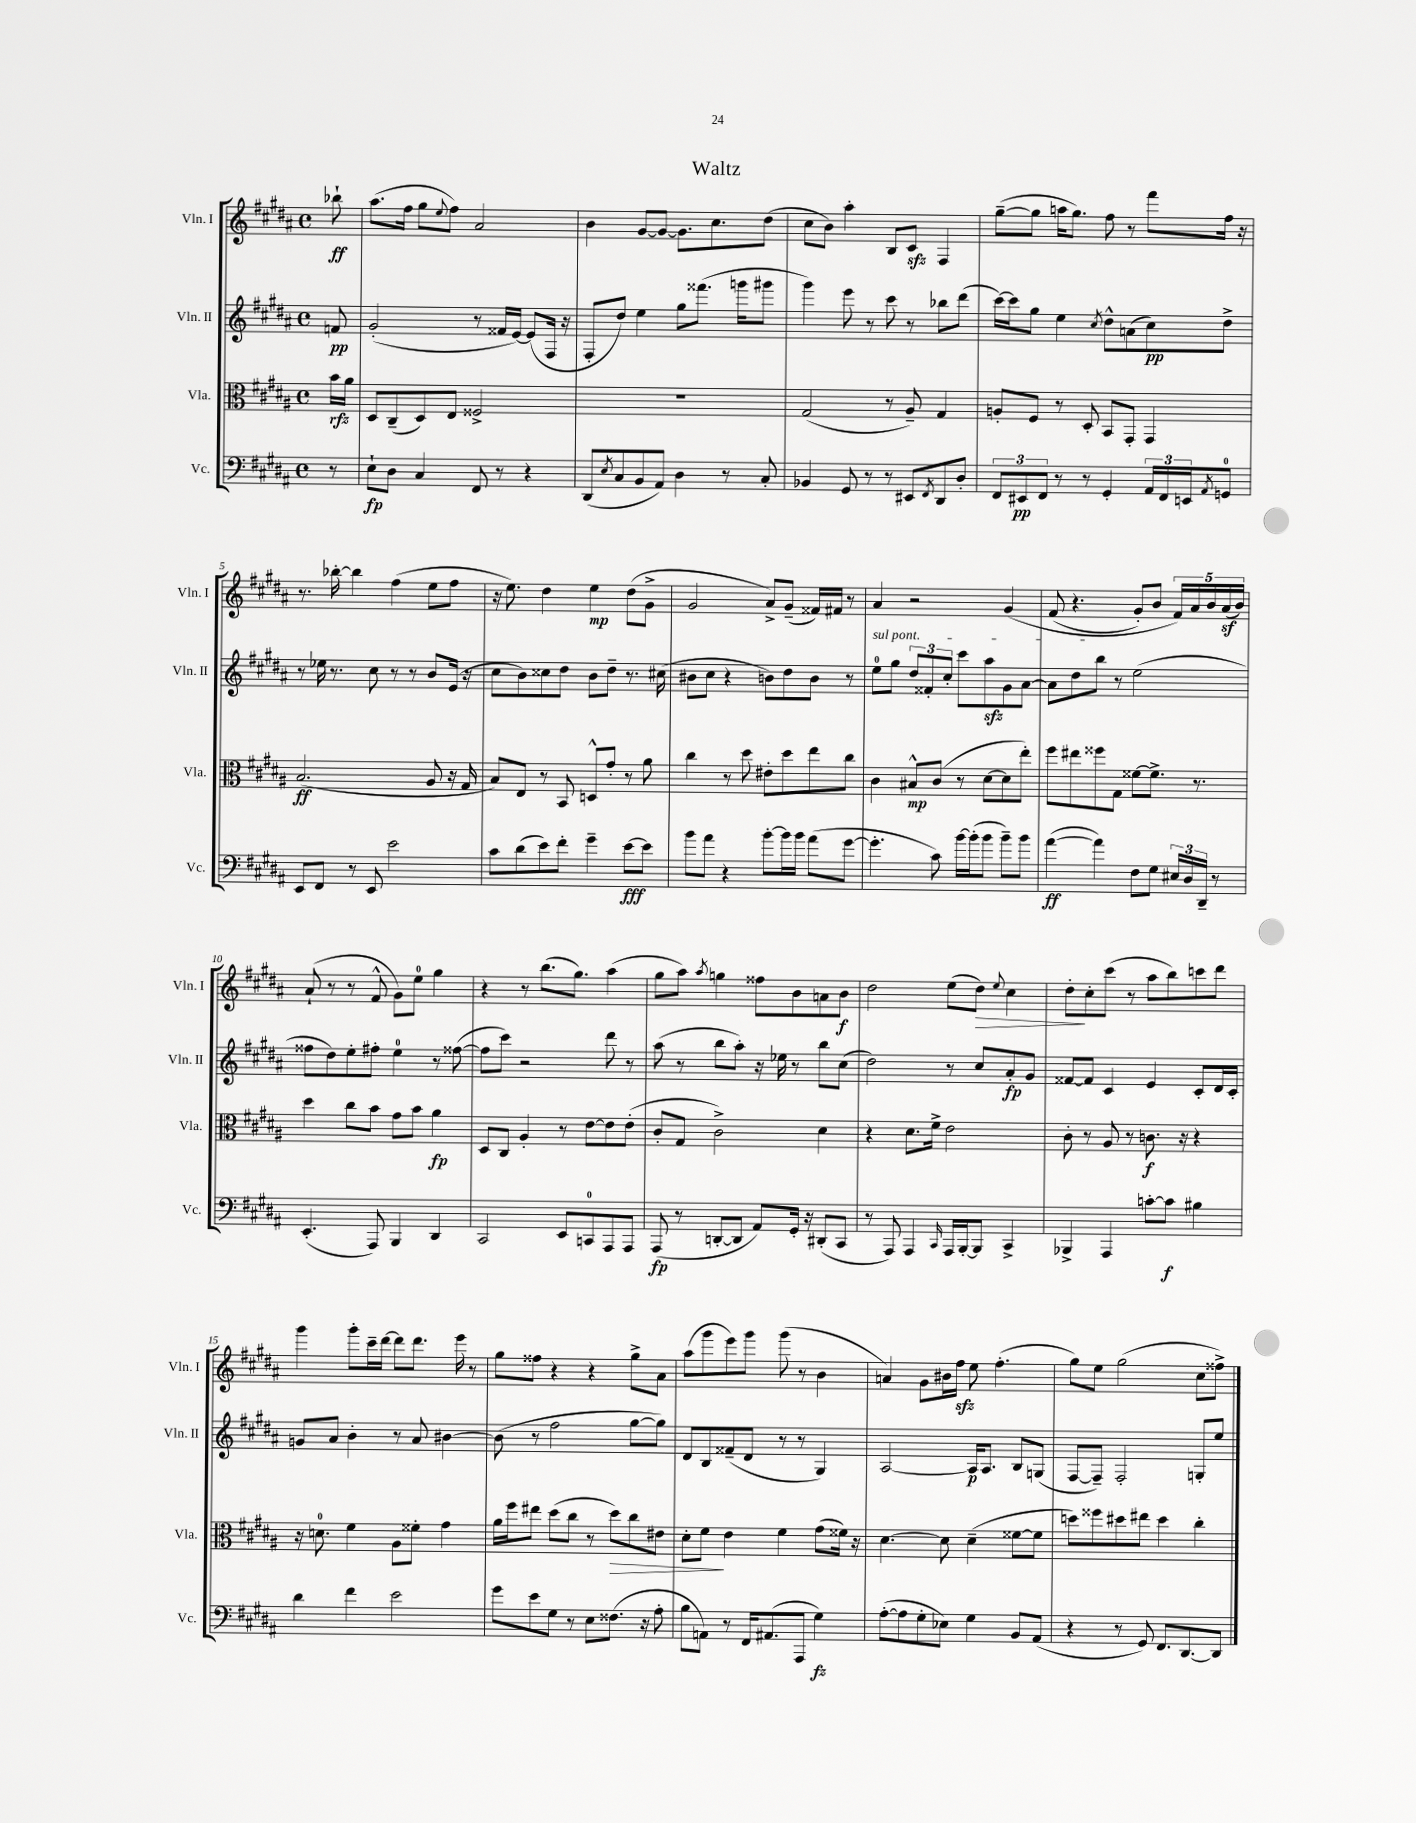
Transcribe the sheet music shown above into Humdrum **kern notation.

**kern	**dynam	**kern	**dynam	**kern	**dynam	**kern	**dynam
*part4	*part4	*part3	*part3	*part2	*part2	*part1	*part1
*staff4	*staff4	*staff3	*staff3	*staff2	*staff2	*staff1	*staff1
*I"Vc.	*	*I"Vla.	*	*I"Vln. II	*	*I"Vln. I	*
*I'Vc.	*	*I'Vla.	*	*I'Vln. II	*	*I'Vln. I	*
*clefF4	*	*clefC3	*	*clefG2	*	*clefG2	*
*k[f#c#g#d#a#]	*	*k[f#c#g#d#a#]	*	*k[f#c#g#d#a#]	*	*k[f#c#g#d#a#]	*
*M4/4	*	*M4/4	*	*M4/4	*	*M4/4	*
*met(c)	*	*met(c)	*	*met(c)	*	*met(c)	*
=	=	=	=	=	=	=	=
8r	.	16b\LL	rfz	8fn/	pp	8bb-X`\	ff
.	.	16a#\JJ	.	.	.	.	.
=1	=1	=1	=1	=1	=1	=1	=1
8E`\L	fp	8D#/L	.	(2g#'/	.	(8.aa#\L	.
8D#\J	.	(8C#~/	.	.	.	.	.
.	.	.	.	.	.	16ff#\Jk	.
4C#/	.	8D#/)	.	.	.	8gg#\L	.
.	.	.	.	.	.	8qqee/	.
.	.	8E/J	.	.	.	8ff#\J)	.
8FF#/	.	2F##X^/	.	8r	.	2a#/	.
8r	.	.	.	16f##X/LL	.	.	.
.	.	.	.	[16e/JJ)	.	.	.
4r	.	.	.	(8e/L]	.	.	.
.	.	.	.	16F#/Jk	.	.	.
.	.	.	.	16r	.	.	.
=2	=2	=2	=2	=2	=2	=2	=2
(8DD#/L	.	1r	.	8F#'/L	.	4b\	.
8qE/	.	.	.	.	.	.	.
8C#/	.	.	.	8dd#/J)	.	.	.
8BB/	.	.	.	4ee\	.	[8g#/L	.
8AA#/J)	.	.	.	.	.	8g#/J_	.
4D#\	.	.	.	8gg#\L	.	8.g#\L]	.
.	.	.	.	(8.fff##X\J	.	.	.
.	.	.	.	.	.	8.cc#\	.
8r	.	.	.	.	.	.	.
.	.	.	.	16gggn\KL	.	.	.
8C#'/	.	.	.	8ggg#X\J	.	(8dd#\J	.
=3	=3	=3	=3	=3	=3	=3	=3
4BB-X/	.	(2G#/	.	4ggg#\)	.	8cc#\L	.
.	.	.	.	.	.	8b\J)	.
8GG#/	.	.	.	8eee\	.	4aa#'\	.
8r	.	.	.	8r	.	.	.
8r	.	8r	.	8ccc#\	.	8B/L	.
8EE#X/L	.	8A#~/)	.	8r	.	8c#zz/J	.
8qFF#/	.	.	.	.	.	.	.
8DD#/	.	4G#/	.	8bb-X\L	.	4F#/	.
8D#'/J	.	.	.	(8ddd#\J	.	.	.
=4	=4	=4	=4	=4	=4	=4	=4
12FF#/L	.	8An'/L	.	[16ccc#\LL)	.	([8gg#~\L	.
.	.	.	.	16ccc#\J]	.	.	.
12EE#X/	pp	.	.	.	.	.	.
.	.	8F#/J	.	8gg#\J	.	8gg#\J]	.
12FF#/J	.	.	.	.	.	.	.
8r	.	8r	.	4ee\	.	16aan\KL	.
.	.	.	.	.	.	8.gg#\J)	.
8r	.	8D#'/	.	.	.	.	.
.	.	.	.	8qcc#/	.	.	.
4GG#'/	.	8BB/L	.	8dd#^^\L	.	8ff#\	.
.	.	8GG#'/J	.	(8an\	.	8r	.
24AA#/LL	.	4GG#/	.	8cc#\)	pp	8fff#\L	.
24FF#/	.	.	.	.	.	.	.
24EEn/J	.	.	.	.	.	.	.
8qAA#/	.	.	.	.	.	.	.
8GGn/J	.	.	.	8dd#^\J	.	16ff#\Jk	.
.	.	.	.	.	.	16r	.
!!LO:LB:g=z
=5	=5	=5	=5	=5	=5	=5	=5
8EE/L	.	(2.B/	ff	8r	.	8.r	.
8FF#/J	.	.	.	16ee-X\	.	.	.
.	.	.	.	8.r	.	[16bb-X'\	.
8r	.	.	.	.	.	4bb-\]	.
8EE/	.	.	.	8cc#\	.	.	.
2e\	.	.	.	8r	.	(4ff#\	.
.	.	.	.	8r	.	.	.
.	.	8A#/	.	8b/L	.	8ee\L	.
.	.	16r	.	(16e/Jk	.	8ff#\J	.
.	.	16G#/	.	16r	.	.	.
=6	=6	=6	=6	=6	=6	=6	=6
8c#\L	.	8B/L)	.	8cc#\L	.	16r	.
.	.	.	.	.	.	8.ee\)	.
(8d#\	.	8E/J	.	8b\)	.	.	.
8e\)	.	8r	.	8cc##X\	.	4dd#\	.
8f#'\J	.	8BB/	.	8dd#\J	.	.	.
4g#~\	.	8Dn^^/L	.	8b\L	.	4ee\	mp
.	.	8g#'/J	.	8dd#~\J	.	.	.
[8e\L	fff	8r	.	8.r	.	(8dd#\L	.
8e\J]	.	8a#\	.	.	.	8g#^\J	.
.	.	.	.	(16cc#X\	.	.	.
=7	=7	=7	=7	=7	=7	=7	=7
8b\L	.	4cc#\	.	8b#X\L	.	2g#/	.
8a#\J	.	.	.	8cc#\J	.	.	.
4r	.	8r	.	4r	.	.	.
.	.	8dd#\	.	.	.	.	.
[8b'\L	.	8e#X'\L	.	8bn\L)	.	8a#^/L)	.
16b\L]	.	8dd#\	.	8dd#\	.	(8g#~/J	.
16b\JJ	.	.	.	.	.	.	.
(8a#\L	.	8ee\	.	8b\J	.	16f##X/LL)	.
.	.	.	.	.	.	16f#X/JJ	.
[8g#\J	.	8cc#\J	.	8r	.	8r	.
=8	=8	=8	=8	=8	=8	=8	=8
!	!	!	!	!LO:TX:a:i:t=sul pont.	!	!	!
4.g#'\]	.	4c#\	.	8ee\L	.	4a#/	.
.	.	.	.	8gg#\J	.	.	.
.	.	8B#X^^/L	mp	12dd#/L	.	2r	.
.	.	.	.	12f##X'/	.	.	.
8c#\)	.	(8c#/J	.	.	.	.	.
.	.	.	.	12cc#'/J	.	.	.
[16b\LL	.	8r	.	8ccc#\L	.	.	.
(16b'\J]	.	.	.	.	.	.	.
8b\J	.	[8d#\L	.	8aa#zz\	.	.	.
8b~\L)	.	8d#\]	.	8g#\	.	(4g#/	.
8b\J	.	8ee'\J)	.	[8a#\J	.	.	.
=9	=9	=9	=9	=9	=9	=9	=9
([4a#\	ff	8ff#\L	.	8a#\L]	.	(8f#/	.
.	.	8ee#X\	.	8dd#\	.	4.r	.
4a#\])	.	8ff##X\	.	8bb\J	.	.	.
.	.	8G#\J	.	8r	.	.	.
8F#\L	.	[8f##X\L	.	(2ee\	.	8g#'/L)	.
8G#\J	.	8.f##^\J]	.	.	.	8b/J	.
24E#X/LL	.	.	.	.	.	20f#/LL)	.
24D#/	.	.	.	.	.	.	.
.	.	.	.	.	.	20a#/	.
.	.	8.r	.	.	.	.	.
24DD#~/JJ	.	.	.	.	.	.	.
.	.	.	.	.	.	20b/	.
8r	.	.	.	.	.	.	.
.	.	.	.	.	.	(20a#z/	.
.	.	.	.	.	.	20b/JJ)	.
!!LO:LB:g=z
=10	=10	=10	=10	=10	=10	=10	=10
(4.EE'/	.	4dd#\	.	8ff##X\L	.	(8a#`/	.
.	.	.	.	8dd#\)	.	8r	.
.	.	8cc#\L	.	8ee'\	.	8r	.
8AAA#/)	.	8b\J	.	8ff#X'\J	.	8f#^^/	.
4BBB/	.	8g#\L	.	4ee\	.	8g#\L)	.
.	.	8b\J	.	.	.	8ee\J	.
4DD#/	.	4a#\	fp	8r	.	4gg#\	.
.	.	.	.	([8ff##X\	.	.	.
=11	=11	=11	=11	=11	=11	=11	=11
2CC#/	.	8D#/L	.	8ff##\L]	.	4r	.
.	.	8C#/J	.	8ccc#\J)	.	.	.
.	.	4A#'/	.	2r	.	8r	.
.	.	.	.	.	.	(8.bb\L	.
8EE/L	.	8r	.	.	.	.	.
.	.	.	.	.	.	8.gg#\J)	.
8CCn/	.	[8e\L	.	.	.	.	.
8AAA#/	.	8e\]	.	8ddd#\	.	(4aa#\	.
8AAA#/J	.	(8e'\J	.	8r	.	.	.
=12	=12	=12	=12	=12	=12	=12	=12
(8AAA#/	fp	8c#'/L	.	(8aa#\	.	8gg#\L	.
8r	.	8G#/J	.	8r	.	8aa#\J)	.
.	.	.	.	.	.	8qaa#/	.
[8DDn'/L	.	2c#^\)	.	8bb\L	.	4ggn\	.
8DD/J]	.	.	.	8aa#'\J)	.	.	.
8AA#/L)	.	.	.	16r	.	8ff##X\L	.
.	.	.	.	16ee-X\	.	.	.
16GG#'/Jk	.	.	.	8r	.	8b\	.
16r	.	.	.	.	.	.	.
(8DD#X'/L	.	4d#\	.	8bb\L	.	8an\	.
8CC#/J	.	.	.	(8cc#\J	.	8b\J	f
=13	=13	=13	=13	=13	=13	=13	=13
8r	.	4r	.	2dd#\)	.	2dd#\	.
8AAA#/)	.	.	.	.	.	.	.
4AAA#/	.	8.d#\L	.	.	.	.	.
.	.	16f#^\Jk	.	.	.	.	.
16qqCC#/	.	.	.	.	.	.	.
16AAA#/LL	.	2e\	.	8r	.	(8ee\L	.
[16BBB'/J	.	.	.	.	.	.	.
!	!	!	!	!	!	!	!LO:HP:b
8BBB/J]	.	.	.	8cc#/L	.	8dd#\J)	>
.	.	.	.	.	.	8qqee/	.
4CC#^/	.	.	.	8a#'/	fp	4cc#\	.
.	.	.	.	8g#/J	.	.	.
=14	=14	=14	=14	=14	=14	=14	=14
4BBB-X^/	.	8c#'\	.	[8f##X/L	.	8dd#'\L	.
.	.	8r	.	8f##/J]	.	8cc#'\	]
4AAA#/	.	8A#/	.	4c#/	.	(8ccc#\J	.
.	.	8r	.	.	.	8r	.
[8cn'\L	.	8.cn\	f	4e/	.	8aa#\L	.
8c\J]	f	.	.	.	.	8bb\)	.
.	.	16r	.	.	.	.	.
4B#X\	.	4r	.	8c#'/L	.	8cccn\	.
.	.	.	.	16d#/L	.	8ddd#\J	.
.	.	.	.	16c#'/JJ	.	.	.
!!LO:LB:g=z
=15	=15	=15	=15	=15	=15	=15	=15
4d#\	.	16r	.	8gn/L	.	4ggg#\	.
.	.	8.dn\	.	.	.	.	.
.	.	.	.	8a#/J	.	.	.
4f#\	.	4f#\	.	4b'\	.	8ggg#'\L	.
.	.	.	.	.	.	16ccc#~\L	.
.	.	.	.	.	.	[16ddd#\JJ	.
2e\	.	8A#\L	.	8r	.	8ddd#\L]	.
.	.	8f##X'\J	.	8a#/	.	8.ddd#\J	.
.	.	4g#\	.	[4b#X\	.	.	.
.	.	.	.	.	.	16eee\	.
.	.	.	.	.	.	8r	.
=16	=16	=16	=16	=16	=16	=16	=16
8g#\L	.	16a#\LL	.	(8b#\]	.	8gg#\L	.
.	.	16ff#\J	.	.	.	.	.
8e\	.	8ee#X\J	.	8r	.	8ff##X\J	.
8G#\J	.	(8dd#\L	.	2ff#\	.	4r	.
8r	.	8cc#\J	.	.	.	.	.
8E\L	.	8r	.	.	.	4r	.
!	!	!	!LO:HP:b	!	!	!	!
(8.F##X\J	.	8dd#\L)	>	.	.	.	.
.	.	8cc#\	.	[8gg#\L	.	8gg#^\L	.
16r	.	.	.	.	.	.	.
8A#'\	.	8e#X\J	.	8gg#\J])	.	8a#\J	.
=17	=17	=17	=17	=17	=17	=17	=17
8B\L	.	8d#'\L	.	8d#/L	.	(8aa#\L	.
8AAn\J)	.	8f#\J	.	8B/	.	8ggg#\	.
8r	.	4e\	]	(8f##X~/	.	8eee\)	.
16FF#/KL	.	.	.	8d#/J	.	8ggg#\J	.
(8.AA#X/	.	.	.	.	.	.	.
.	.	4f#\	.	8r	.	(8ggg#\	.
8AAA#/J	.	.	.	8r	.	8r	.
4G#\)	fz	(8g#\L	.	4G#/)	.	4b\	.
.	.	16f##X\Jk)	.	.	.	.	.
.	.	16r	.	.	.	.	.
=18	=18	=18	=18	=18	=18	=18	=18
([8A#'\L	.	[4.d#\	.	[2A#/	.	4an/)	.
8A#\]	.	.	.	.	.	.	.
8G#'\	.	.	.	.	.	8g#\L	.
8E-X\J)	.	8d#\]	.	.	.	16b#X\L	.
.	.	.	.	.	.	16ff#zz\JJ	.
4G#\	.	(4d#~\	.	16A#/KL]	p	8ee\	.
.	.	.	.	8.A#/J	.	.	.
.	.	.	.	.	.	(4.ff#'\	.
8BB/L	.	[8f##X\L	.	8B/L	.	.	.
(8AA#/J	.	8f##\J]	.	(8Gn/J	.	.	.
=19	=19	=19	=19	=19	=19	=19	=19
4r	.	8ddn\L)	.	[8F#/L	.	8gg#\L)	.
.	.	8ff##X\	.	8F#~/J])	.	8ee\J	.
8r	.	8dd#X\	.	2F#'/	.	(2gg#\	.
8GG#/)	.	8ee#X\J	.	.	.	.	.
8.FF#/L	.	4dd#\	.	.	.	.	.
[8.DD#/	.	.	.	.	.	.	.
.	.	4cc#'\	.	8Gn'/L	.	8cc#\L	.
8DD#/J]	.	.	.	8ee/J	.	8ff##X^\J)	.
==	==	==	==	==	==	==	==
*-	*-	*-	*-	*-	*-	*-	*-
